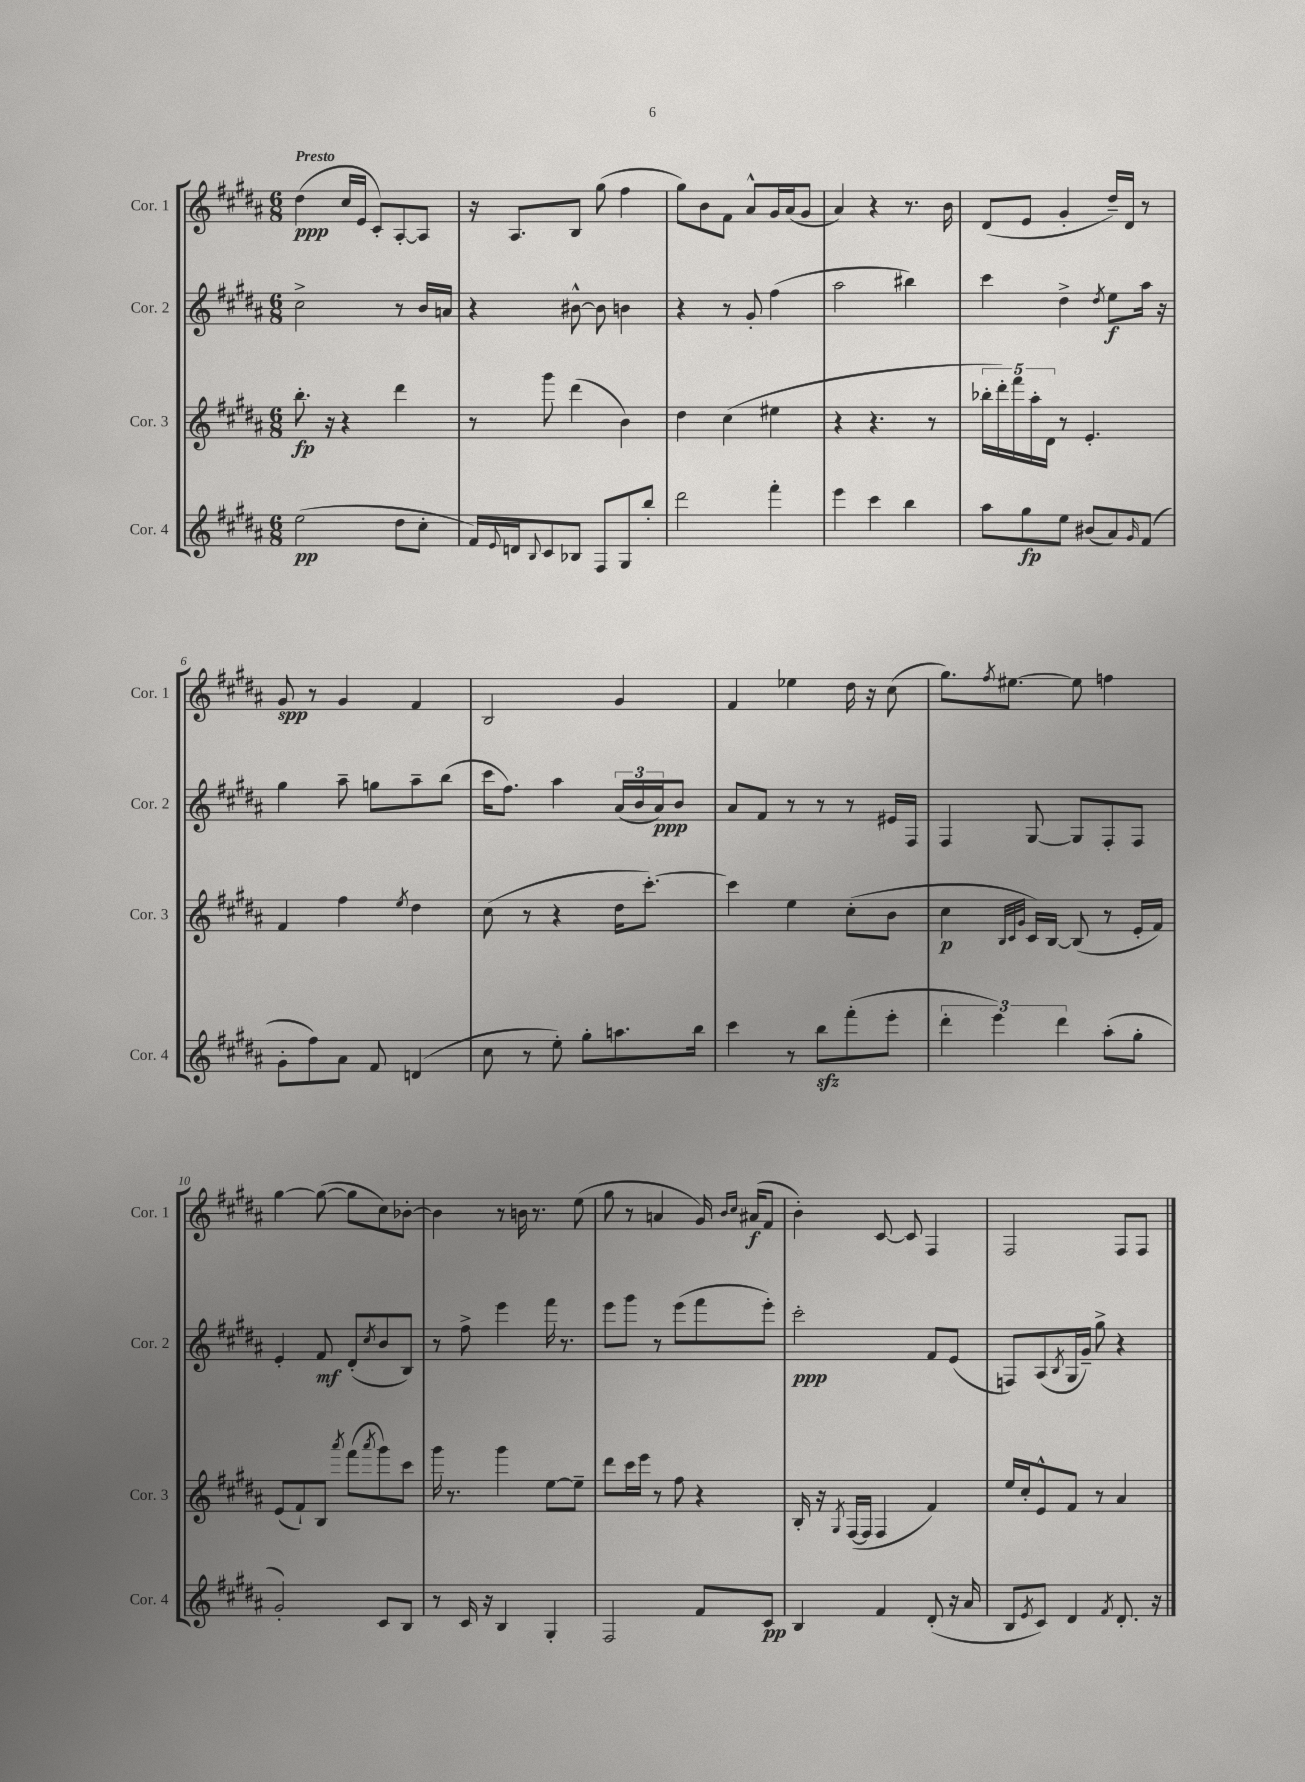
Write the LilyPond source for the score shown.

<<
\new StaffGroup <<
\new Staff = "s0" \with { instrumentName = "Cor. 1" shortInstrumentName = "Cor. 1" } {
    \clef treble \key b \major \numericTimeSignature \time 6/8 \tempo "Presto"
    dis''4\ppp( cis''16 e'16 cis'8-.) ais8~-. ais8 |
    r16 ais8. b8 gis''8( fis''4 |
    gis''8) b'8 fis'8 ais'8-^ gis'16 ais'16( gis'8 |
    ais'4) r4 r8. b'16 |
    dis'8( e'8 gis'4-. dis''16--) dis'16 r8 |
    gis'8\spp r8 gis'4 fis'4 |
    b2 gis'4 |
    fis'4 ees''4 dis''16 r16 cis''8( |
    gis''8.) \acciaccatura { fis''8 } eis''8.~ eis''8 f''4 |
    gis''4~ gis''8~( gis''8 cis''8) bes'8~-. |
    bes'4 r8 b'16 r8. e''8( |
    gis''8 r8 a'4 gis'16) \grace { b'16 cis''16 } ais'16\f( fis'8 |
    b'4-.) cis'8~ cis'8 fis4 |
    fis2 fis8 fis8 \bar "|." |
}
\new Staff = "s1" \with { instrumentName = "Cor. 2" shortInstrumentName = "Cor. 2" } {
    \clef treble \key b \major \numericTimeSignature \time 6/8
    cis''2-> r8 b'16 a'16 |
    r4 bis'8~-^ bis'8 b'4 |
    r4 r8 gis'8-. fis''4( |
    ais''2 bis''4) |
    cis'''4 dis''4-> \acciaccatura { dis''8 } e''8\f ais''16 r16 |
    gis''4 ais''8-- g''8 ais''8-- b''8( |
    cis'''16 fis''8.) ais''4 \tuplet 3/2 { ais'16( b'16 ais'16\ppp) } b'8 |
    ais'8 fis'8 r8 r8 r8 eis'16 fis16 |
    fis4 gis8~ gis8 fis8-. fis8 |
    e'4-. fis'8\mf dis'8-.( \acciaccatura { cis''8 } b'8 b8) |
    r8 fis''8-> e'''4 fis'''16 r8. |
    e'''8 gis'''8 r8 e'''8( fis'''8 e'''8-.) |
    cis'''2-.\ppp fis'8 e'8( |
    f8) ais8( \acciaccatura { b8 } gis16 gis'16--) gis''8-> r4 \bar "|." |
}
\new Staff = "s2" \with { instrumentName = "Cor. 3" shortInstrumentName = "Cor. 3" } {
    \clef treble \key b \major \numericTimeSignature \time 6/8
    b''8.-.\fp r16 r4 dis'''4 |
    r8 gis'''8 dis'''4( b'4) |
    dis''4 cis''4( eis''4 |
    r4 r4. r8 |
    \tuplet 5/4 { bes''16-. dis'''16-.) fis'''16 ais''16-. dis'16 } r8 e'4.-. |
    fis'4 fis''4 \acciaccatura { e''8 } dis''4 |
    cis''8( r8 r4 dis''16 cis'''8.~-.) |
    cis'''4 e''4 cis''8-.( b'8 |
    cis''4\p \grace { b32 cis'32 gis'32 } cis'16) b16~ b8( r8 e'16-. fis'16) |
    e'8( fis'8-!) b8 \acciaccatura { ais'''8 } fis'''8( \acciaccatura { ais'''8 } gis'''8) cis'''8 |
    gis'''16 r8. gis'''4 e''8~ e''8-- |
    dis'''8 cis'''16 e'''16 r8 fis''8 r4 |
    b16-. r16 \acciaccatura { gis8 } fis16~( fis16 fis4 fis'4) |
    e''16 cis''16-. e'8-^ fis'8 r8 ais'4 \bar "|." |
}
\new Staff = "s3" \with { instrumentName = "Cor. 4" shortInstrumentName = "Cor. 4" } {
    \clef treble \key b \major \numericTimeSignature \time 6/8
    e''2\pp( dis''8 cis''8-. |
    fis'16) \appoggiatura { e'8 } d'16 \appoggiatura { b8 } cis'8 bes8 fis8 gis8 b''8-. |
    dis'''2 fis'''4-. |
    e'''4 cis'''4 b''4 |
    ais''8 gis''8\fp e''8 bis'8( ais'8) \grace { gis'16 } fis'8( |
    gis'8-. fis''8) ais'8 fis'8 d'4( |
    cis''8 r8 e''8-.) gis''8-. a''8. b''16 |
    cis'''4 r8 b''8\sfz fis'''8-.( e'''8-. |
    \tuplet 3/2 { dis'''4-. e'''4) dis'''4 } ais''8-.( gis''8-. |
    gis'2-.) cis'8 b8 |
    r8 cis'16 r16 b4 gis4-. |
    fis2 fis'8 cis'8\pp |
    b4 fis'4 dis'8-.( r16 ais'16 |
    b8 \acciaccatura { e'8 } cis'8) dis'4 \acciaccatura { fis'8 } dis'8.-. r16 \bar "|." |
}
>>
>>
